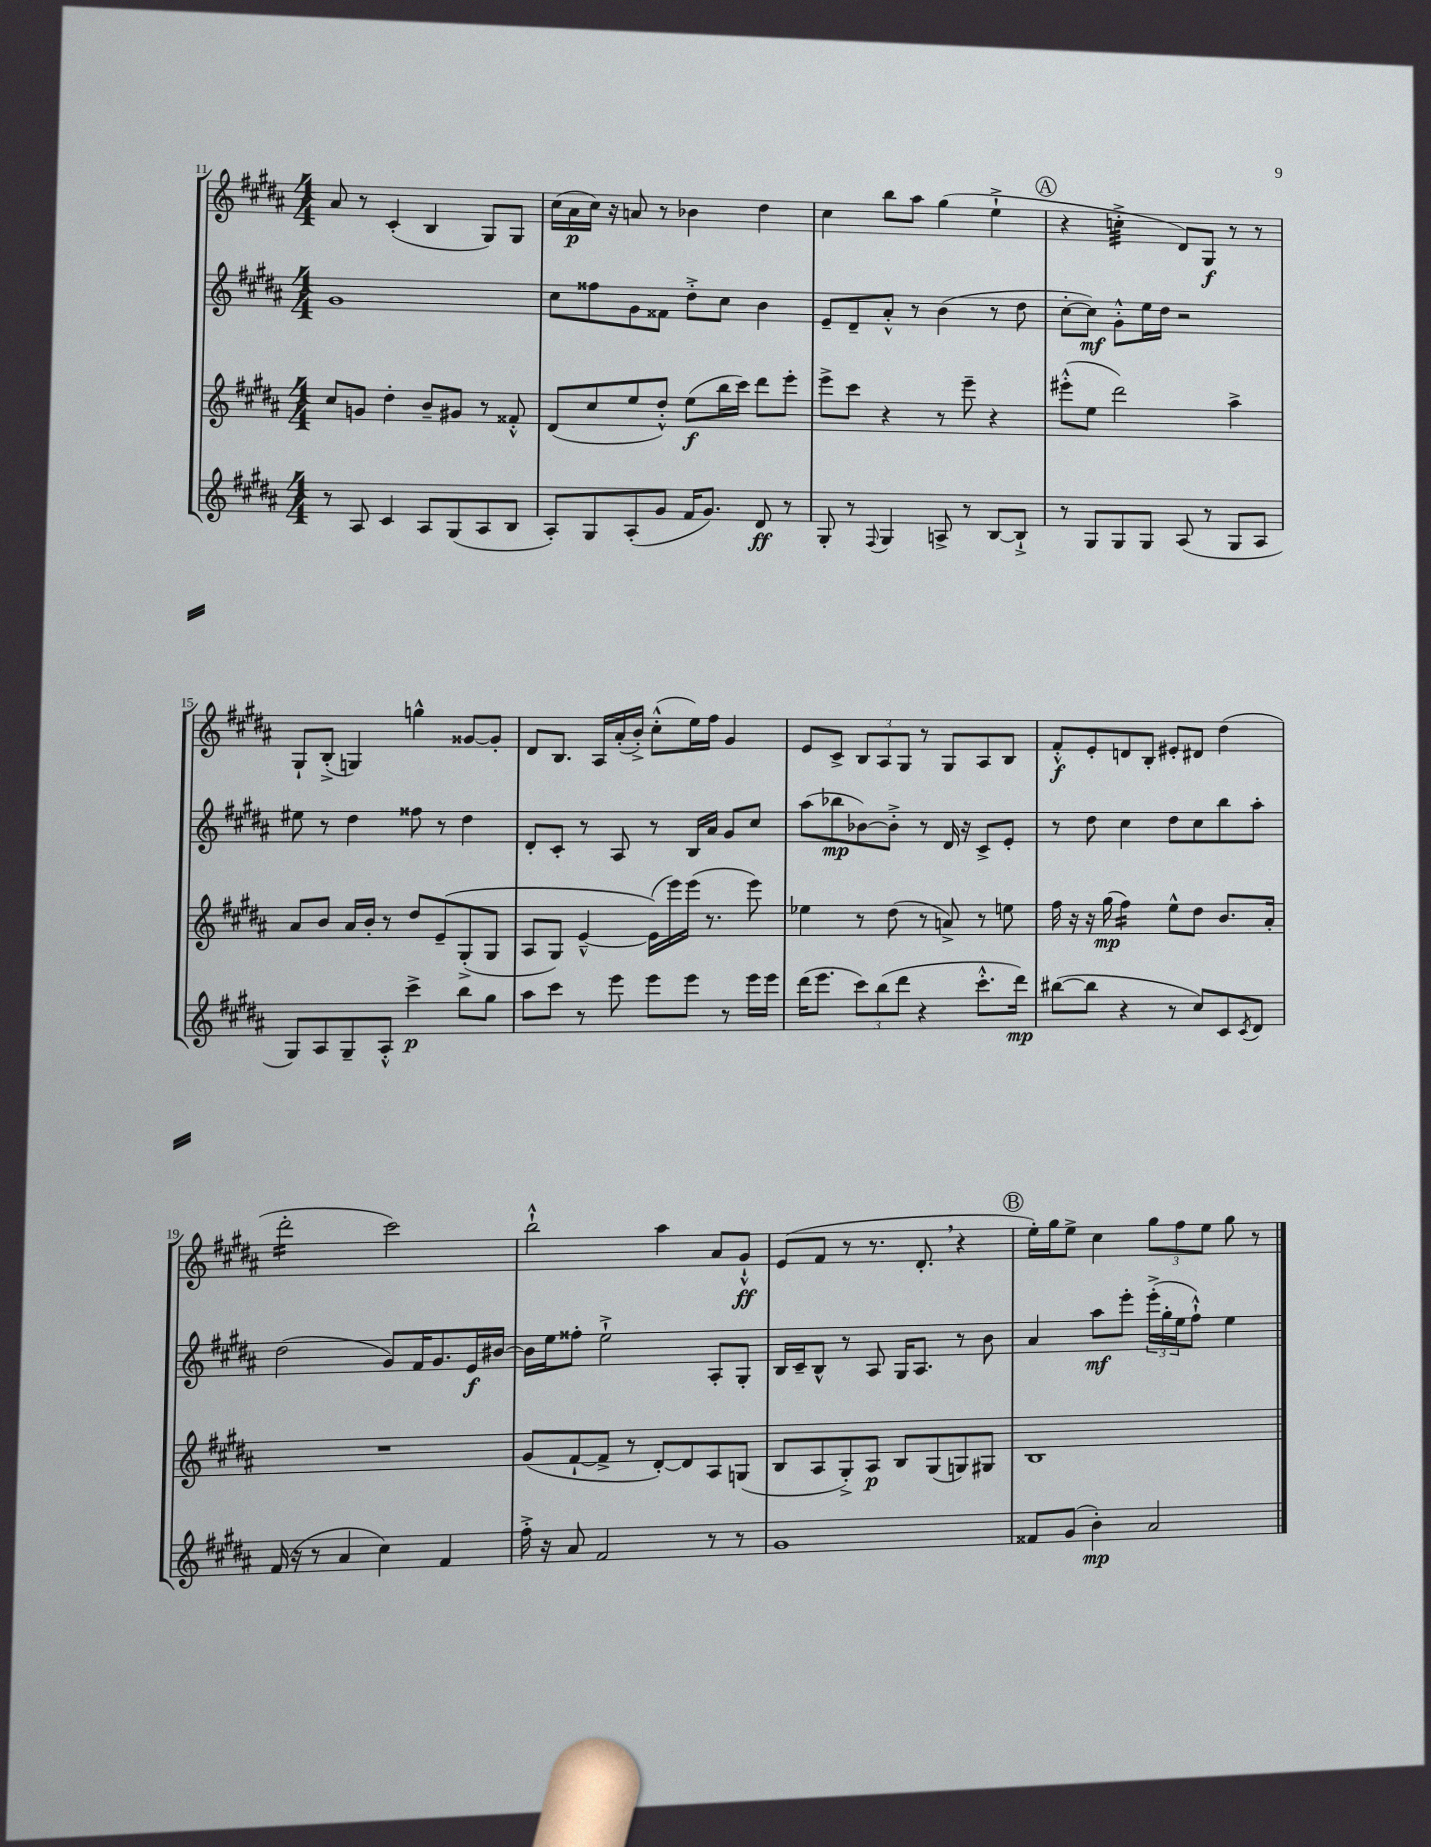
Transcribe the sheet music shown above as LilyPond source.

<<
\new StaffGroup <<
\new Staff = "s0" {
    \clef treble \key b \major \numericTimeSignature \time 4/4
    ais'8 r8 cis'4-.( b4 gis8) gis8 |
    cis''16( ais'16\p cis''16) r16 a'8 r8 bes'4 dis''4 |
    cis''4 b''8 ais''8 gis''4( e''4-!-> |
    \mark \markup { \circle "A" } r4 c''4:32-.-> dis'8) gis8\f r8 r8 |
    gis8-! b8-.->( g4) g''4-^ gisis'8~ gisis'8-. |
    dis'8 b8. ais16 ais'16-.( b'16-.->) cis''8-.-^( e''16) fis''16 gis'4 |
    e'8 cis'8-> \tuplet 3/2 { b8 ais8 gis8 } r8 gis8 ais8 b8 |
    fis'8-.-^\f e'8-. d'8 b8-. eis'8-. dis'8 dis''4( |
    dis'''2:16-. cis'''2) |
    b''2-!-^ ais''4 ais'8 gis'8-!-^\ff |
    e'8( fis'8 r8 r8. dis'8.-. \breathe r4 |
    \mark \markup { \circle "B" } e''16-.) gis''16 e''8-> cis''4 \tuplet 3/2 { gis''8 fis''8 e''8 } gis''8 r8 \bar "|." |
}
\new Staff = "s1" {
    \clef treble \key b \major \numericTimeSignature \time 4/4
    gis'1 |
    cis''8 fisis''8 gis'8 fisis'8 dis''8-.-> cis''8 b'4 |
    e'8-- dis'8-- ais'8-.-^ r8 b'4( r8 dis''8 |
    \mark \markup { \circle "A" } cis''8~-. cis''8\mf) gis'8-.-^ e''16 dis''16 r2 |
    eis''8 r8 dis''4 fisis''8 r8 dis''4 |
    dis'8-. cis'8-. r8 ais8 r8 b16 ais'16 gis'8 cis''8 |
    ais''8( bes''8\mp bes'8~) bes'8-.-> r8 dis'16 r16 cis'8-> e'8-. |
    r8 dis''8 cis''4 dis''8 cis''8 b''8 ais''8-. |
    dis''2( gis'8) fis'16 gis'8. e'16\f bis'16~ |
    bis'16 e''16 fisis''8-. e''2-!-> ais8-. gis8-. |
    b16 cis'16-- b8-^ r8 ais8 gis16 ais8. r8 b'8 |
    \mark \markup { \circle "B" } ais'4 ais''8\mf e'''8-. \tuplet 3/2 { e'''16-.->( gis''16-. e''16 } fis''8-!-^) e''4 \bar "|." |
}
\new Staff = "s2" {
    \clef treble \key b \major \numericTimeSignature \time 4/4
    cis''8 g'8 dis''4-. b'8-- gis'8 r8 fisis'8-.-^ |
    dis'8( cis''8 e''8 dis''8-.-^) e''8\f( b''16 cis'''16) dis'''8 e'''8-. |
    e'''8-> cis'''8 r4 r8 e'''8-- r4 |
    \mark \markup { \circle "A" } eis'''8-.-^( e''8 dis'''2) ais''4-> |
    ais'8 b'8 ais'16 b'16-. r8 dis''8 e'8--\( gis8-.->( gis8 |
    ais8 gis8) e'4~---^ e'16(\) e'''16) e'''16( r8. e'''8) |
    ees''4 r8 dis''8( r8 a'8->) r8 e''8 |
    fis''16 r16 r16 gis''16\mp( fis''4:16) e''8-^ dis''8 b'8. ais'16-. |
    R1 |
    gis'8( fis'8~-! fis'8-> r8 dis'8~-.) dis'8 ais8 g8( |
    b8 ais8 gis8-.->) ais8\p b8 gis8( g8) gis8 |
    \mark \markup { \circle "B" } b1 \bar "|." |
}
\new Staff = "s3" {
    \clef treble \key b \major \numericTimeSignature \time 4/4
    r8 ais8 cis'4 ais8 gis8( ais8 b8 |
    ais8-.) gis8 ais8-.( gis'8 fis'16 gis'8.) dis'8\ff r8 |
    gis8-. r8 \appoggiatura { fis8 } gis4 a8-> r8 b8~ b8-!-> |
    \mark \markup { \circle "A" } r8 gis8 gis8 gis8 ais8( r8 gis8 ais8 |
    gis8) ais8 gis8-- ais8-.-^ cis'''4->\p b''8 gis''8 |
    ais''8 cis'''8 r8 e'''8 e'''8 e'''8 r8 e'''16 e'''16 |
    dis'''16( e'''8. \tuplet 3/2 { cis'''8) b''8( dis'''8 } r4 cis'''8.-.-^ dis'''16\mp) |
    bis''8~( bis''8 r4 r8 cis''8) cis'8 \acciaccatura { cis'8 } dis'8 |
    fis'16( r16 r8 ais'4 cis''4) fis'4 |
    fis''16-.-> r16 ais'8 fis'2 r8 r8 |
    gis'1 |
    \mark \markup { \circle "B" } fisis'8 gis'8( b'4-.\mp) ais'2 \bar "|." |
}
>>
>>
\layout { \context { \Score currentBarNumber = #11 } }
